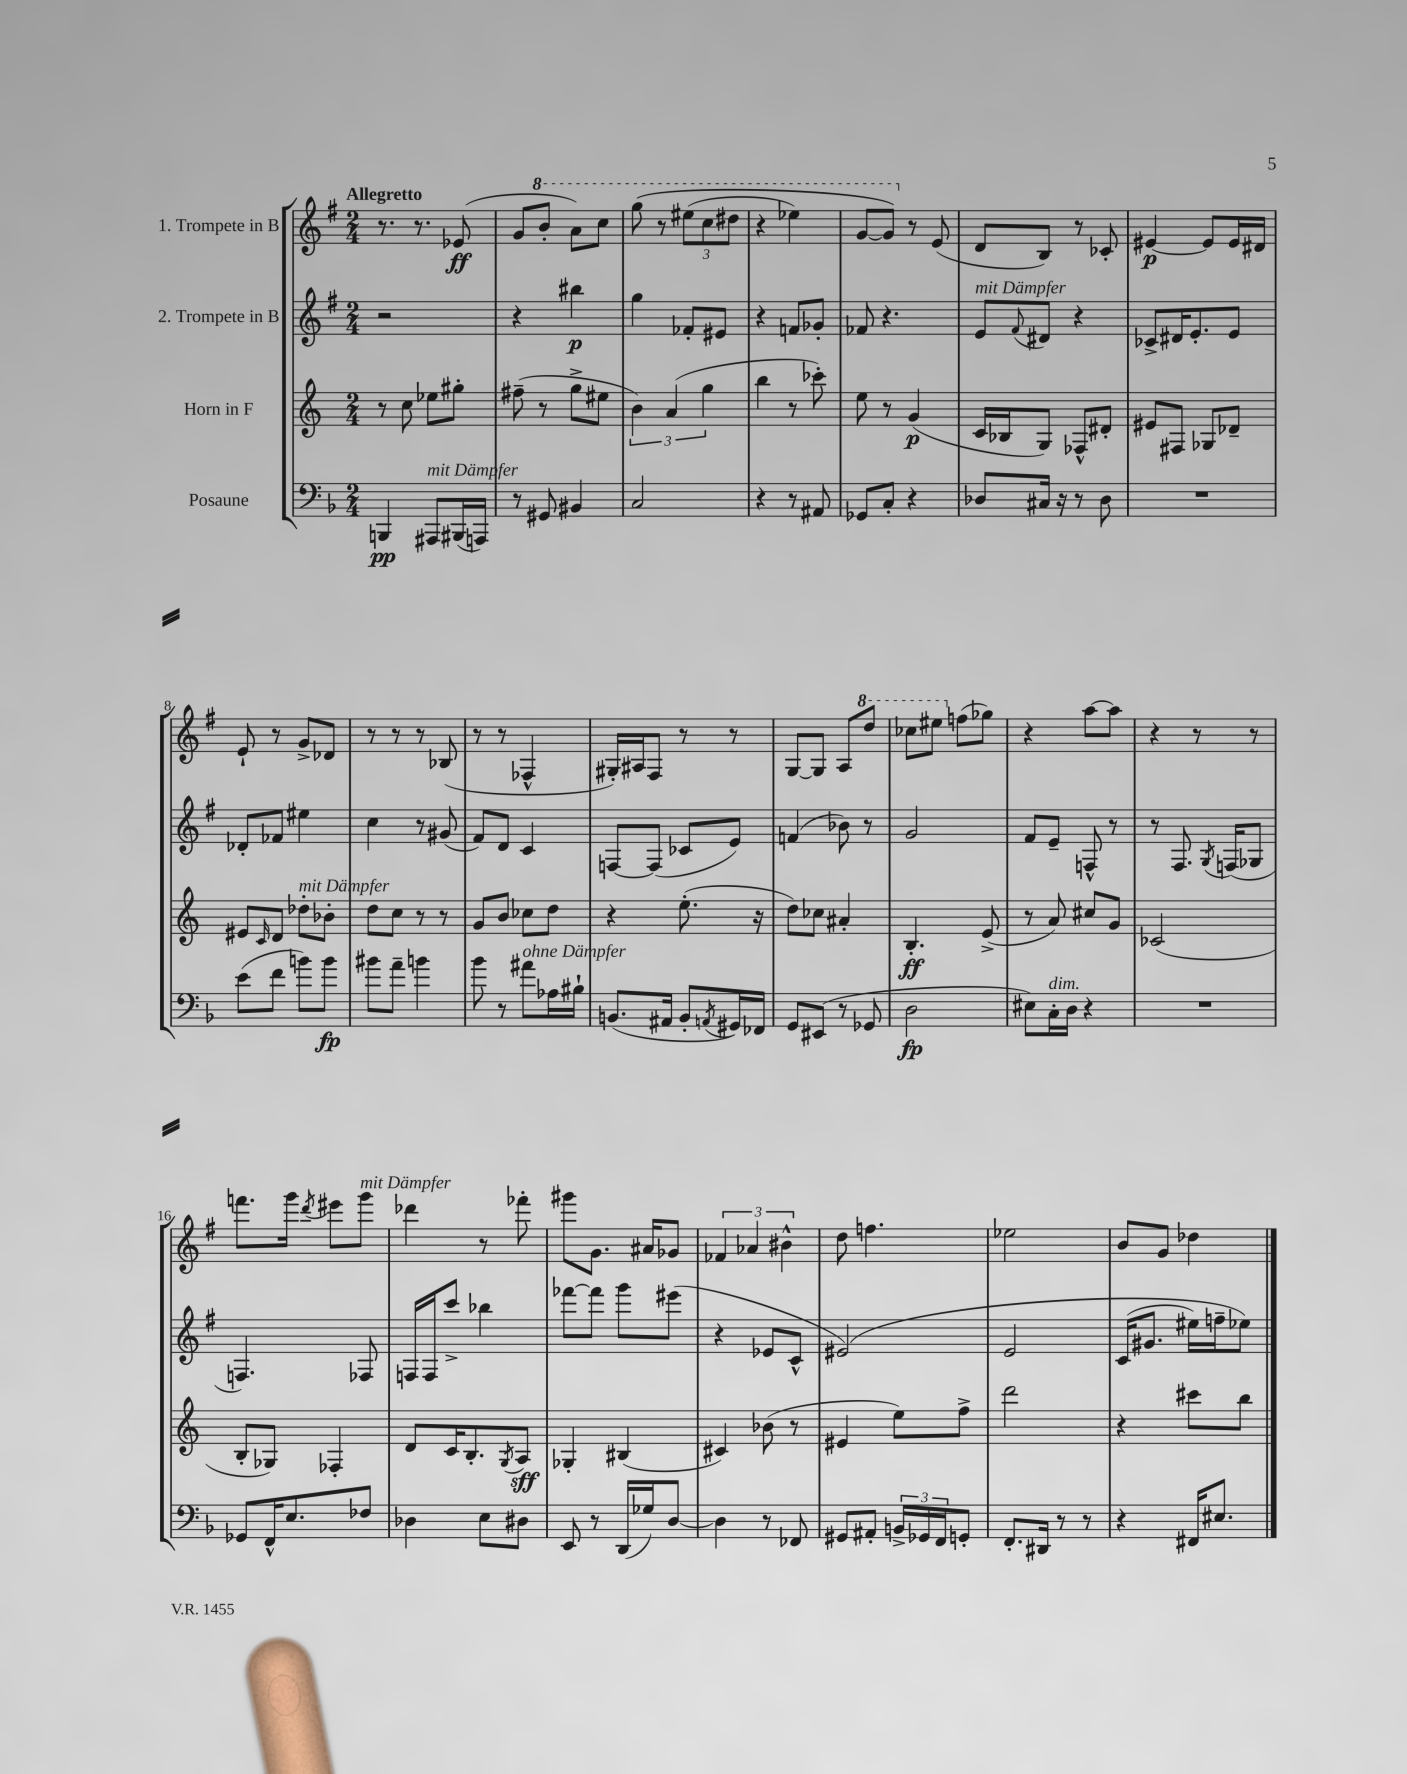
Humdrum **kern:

**kern	**dynam	**kern	**dynam	**kern	**dynam	**kern	**dynam
*part4	*part4	*part3	*part3	*part2	*part2	*part1	*part1
*staff4	*staff4	*staff3	*staff3	*staff2	*staff2	*staff1	*staff1
*I"Posaune	*	*I"Horn in F	*	*I"2. Trompete in B	*	*I"1. Trompete in B	*
*clefF4	*	*clefG2	*	*clefG2	*	*clefG2	*
*k[b-]	*	*k[]	*	*k[f#]	*	*k[f#]	*
*M2/4	*	*M2/4	*	*M2/4	*	*M2/4	*
=1	=1	=1	=1	=1	=1	=1	=1
!	!	!	!	!	!	!LO:TX:a:B:t=Allegretto	!
4BBBn/	pp	8r	.	2r	.	8.r	.
.	.	8cc\	.	.	.	.	.
.	.	.	.	.	.	8.r	.
!LO:TX:a:i:t=mit Dämpfer	!	!	!	!	!	!	!
8AAA#X/L	.	8ee-X\L	.	.	.	.	.
(16BBB#X/L	.	8gg#X'\J	.	.	.	(8e-X/	ff
16AAAn/JJ)	.	.	.	.	.	.	.
=2	=2	=2	=2	=2	=2	=2	=2
8r	.	(8ff#X~\	.	4r	.	8g/L	.
*	*	*	*	*	*	*8va	*
8GG#X/	.	8r	.	.	.	8bb'/J	.
4BB#X/	.	8gg^\L	.	4bb#X\	p	8aa\L)	.
.	.	8ee#X\J	.	.	.	8ccc\J	.
=3	=3	=3	=3	=3	=3	=3	=3
2C/	.	6b\)	.	4gg\	.	(8ggg\	.
.	.	.	.	.	.	8r	.
.	.	(6a/	.	.	.	.	.
.	.	.	.	8f-X'/L	.	(12eee#X\L	.
.	.	6gg\	.	.	.	12ccc\	.
.	.	.	.	8e#X/J	.	.	.
.	.	.	.	.	.	12ddd#X\J	.
=4	=4	=4	=4	=4	=4	=4	=4
4r	.	4bb\	.	4r	.	4r	.
8r	.	8r	.	8fn/L	.	4eee-X\)	.
8AA#X/	.	8ccc-X'\)	.	8g-X'/J	.	.	.
=5	=5	=5	=5	=5	=5	=5	=5
8GG-X/L	.	8ee\	.	8f-X/	.	[8gg/L	.
8C'/J	.	8r	.	4.r	.	8gg/J])	.
*	*	*	*	*	*	*X8va	*
4r	.	(4g/	p	.	.	8r	.
.	.	.	.	.	.	(8e/	.
=6	=6	=6	=6	=6	=6	=6	=6
!	!	!	!	!LO:TX:a:i:t=mit Dämpfer	!	!	!
8D-X/L	.	16c/LL	.	8e/L	.	8d/L	.
.	.	16B-X/J	.	.	.	.	.
.	.	.	.	8qqf#/	.	.	.
16C#X/Jk	.	8G/J)	.	8d#X/J	.	8B/J)	.
16r	.	.	.	.	.	.	.
8r	.	8F-X^^/L	.	4r	.	8r	.
8D-\	.	8d#X'/J	.	.	.	8c-X'/	.
=7	=7	=7	=7	=7	=7	=7	=7
2r	.	8e#X/L	.	8c-X^/L	.	[4e#X/	p
.	.	8F#X/J	.	16d#X/K	.	.	.
.	.	.	.	8.e'/	.	.	.
.	.	8G-X/L	.	.	.	8e#/L]	.
.	.	8d-X~/J	.	8e/J	.	16e#/L	.
.	.	.	.	.	.	16d#X/JJ	.
!!LO:LB:g=z
=8	=8	=8	=8	=8	=8	=8	=8
(8e\L	.	8e#X/L	.	8d-X'/L	.	8e`/	.
.	.	16qqc/	.	.	.	.	.
8f\J	.	8d/J	.	8f-X/J	.	8r	.
!	!	!LO:TX:a:i:t=mit Dämpfer	!	!	!	!	!
8bn\L)	.	8dd-X'\L	.	4ee#X\	.	8g^/L	.
8b\J	fp	8b-X'\J	.	.	.	8d-X/J	.
=9	=9	=9	=9	=9	=9	=9	=9
8b#X\L	.	8dd\L	.	4cc\	.	8r	.
8a~\J	.	8cc\J	.	.	.	8r	.
4bn\	.	8r	.	8r	.	8r	.
.	.	8r	.	(8g#X/	.	(8B-X/	.
=10	=10	=10	=10	=10	=10	=10	=10
8b-\	.	8g/L	.	8f#/L)	.	8r	.
8r	.	8b/J	.	8d/J	.	8r	.
!LO:TX:a:i:t=ohne Dämpfer	!	!	!	!	!	!	!
8a#X\L	.	8cc-X\L	.	4c/	.	4F-X^^/	.
16A-X\L	.	8dd\J	.	.	.	.	.
16B#X`\JJ	.	.	.	.	.	.	.
=11	=11	=11	=11	=11	=11	=11	=11
(8.BBn/L	.	4r	.	[8Fn/L	.	16G#X'/LL)	.
.	.	.	.	.	.	16A#X/J	.
.	.	.	.	(8F/J]	.	8F#/J	.
16AA#X/Jk	.	.	.	.	.	.	.
8BB'/L	.	(8.ee'\	.	8c-X/L	.	8r	.
8qAAn/	.	.	.	.	.	.	.
16GG#X/L)	.	.	.	8e/J)	.	8r	.
16FF-X/JJ	.	16r	.	.	.	.	.
=12	=12	=12	=12	=12	=12	=12	=12
8GG/L	.	8dd\L)	.	(4fn/	.	[8G/L	.
(8EE#X/J	.	8cc-X\J	.	.	.	8G/J]	.
8r	.	4a#X'/	.	8b-X\)	.	8A/L	.
*	*	*	*	*	*	*8va	*
8GG-X/	.	.	.	8r	.	8ddd/J	.
=13	=13	=13	=13	=13	=13	=13	=13
2D\	fp	4.B'/	ff	2g/	.	8ccc-X\L	.
.	.	.	.	.	.	8eee#X\J	.
*	*	*	*	*	*	*X8va	*
.	.	.	.	.	.	(8ffn\L	.
.	.	(8e^/	.	.	.	8gg-X\J)	.
=14	=14	=14	=14	=14	=14	=14	=14
8E#X\L)	.	8r	.	8f#/L	.	4r	.
!LO:TX:a:i:t=dim.	!	!	!	!	!	!	!
16C'\L	.	8a/)	.	8e~/J	.	.	.
16D\JJ	.	.	.	.	.	.	.
4r	.	8cc#X/L	.	8Fn^^/	.	[8aa\L	.
.	.	8g/J	.	8r	.	8aa\J]	.
=15	=15	=15	=15	=15	=15	=15	=15
2r	.	(2c-X/	.	8r	.	4r	.
.	.	.	.	8.F#/	.	.	.
.	.	.	.	.	.	8r	.
.	.	.	.	8qG/	.	.	.
.	.	.	.	(16Fn/KL	.	.	.
.	.	.	.	8G-X/J	.	8r	.
!!LO:LB:g=z
=16	=16	=16	=16	=16	=16	=16	=16
8GG-X/L	.	8B'/L	.	4.Fn/)	.	8.fffn\L	.
16FF^^/K	.	8G-X/J)	.	.	.	.	.
8.E/	.	.	.	.	.	16ggg\Jk	.
.	.	.	.	.	.	8qddd/	.
.	.	4F-X'/	.	.	.	8eee#X\L	.
!	!	!	!	!	!	!LO:TX:a:i:t=mit Dämpfer	!
8F-X/J	.	.	.	8F-X/	.	8ggg\J	.
=17	=17	=17	=17	=17	=17	=17	=17
4D-X\	.	8d/L	.	16Fn/LL	.	4ddd-X\	.
.	.	.	.	16F/J	.	.	.
.	.	16c/K	.	8ccc^/J	.	.	.
.	.	8.B'/	.	.	.	.	.
8E\L	.	.	.	4bb-X\	.	8r	.
.	.	8qG/	.	.	.	.	.
8D#X\J	.	8A/J	sff	.	.	8fff-X'\	.
=18	=18	=18	=18	=18	=18	=18	=18
8EE/	.	4G-X'/	.	[8fff-X\L	.	8ggg#X\L	.
8r	.	.	.	8fff-\J]	.	8.g\J	.
(16DD/LL	.	(4B#X/	.	8ggg\L	.	.	.
16G-X/J)	.	.	.	.	.	16a#X/KL	.
[8D/J	.	.	.	(8eee#X\J	.	8g-X/J	.
=19	=19	=19	=19	=19	=19	=19	=19
4D\]	.	4c#X/)	.	4r	.	6f-X/	.
.	.	.	.	.	.	6a-X/	.
8r	.	(8b-X\	.	8e-X/L	.	.	.
.	.	.	.	.	.	6b#X^^\	.
8FF-X/	.	8r	.	8c^^/J	.	.	.
=20	=20	=20	=20	=20	=20	=20	=20
8GG#X/L	.	4e#X/	.	(2e#X/)	.	8dd\	.
8AA#X'/J	.	.	.	.	.	4.ffn\	.
24BBn^/LL	.	8ee\L)	.	.	.	.	.
24GG-X/	.	.	.	.	.	.	.
24FF/J	.	.	.	.	.	.	.
8GGn'/J	.	8ff^\J	.	.	.	.	.
=21	=21	=21	=21	=21	=21	=21	=21
8.FF'/L	.	2ddd\	.	2e/	.	2ee-X\	.
16DD#X/Jk	.	.	.	.	.	.	.
8r	.	.	.	.	.	.	.
8r	.	.	.	.	.	.	.
=22	=22	=22	=22	=22	=22	=22	=22
4r	.	4r	.	(16c/KL	.	8b/L	.
.	.	.	.	8.g#X/J	.	.	.
.	.	.	.	.	.	8g/J	.
16FF#X/KL	.	8ccc#X\L	.	16ee#X\LL)	.	4dd-X\	.
8.E#X/J	.	.	.	16ffn~\J	.	.	.
.	.	8bb\J	.	8ee-X\J)	.	.	.
==	==	==	==	==	==	==	==
*-	*-	*-	*-	*-	*-	*-	*-
